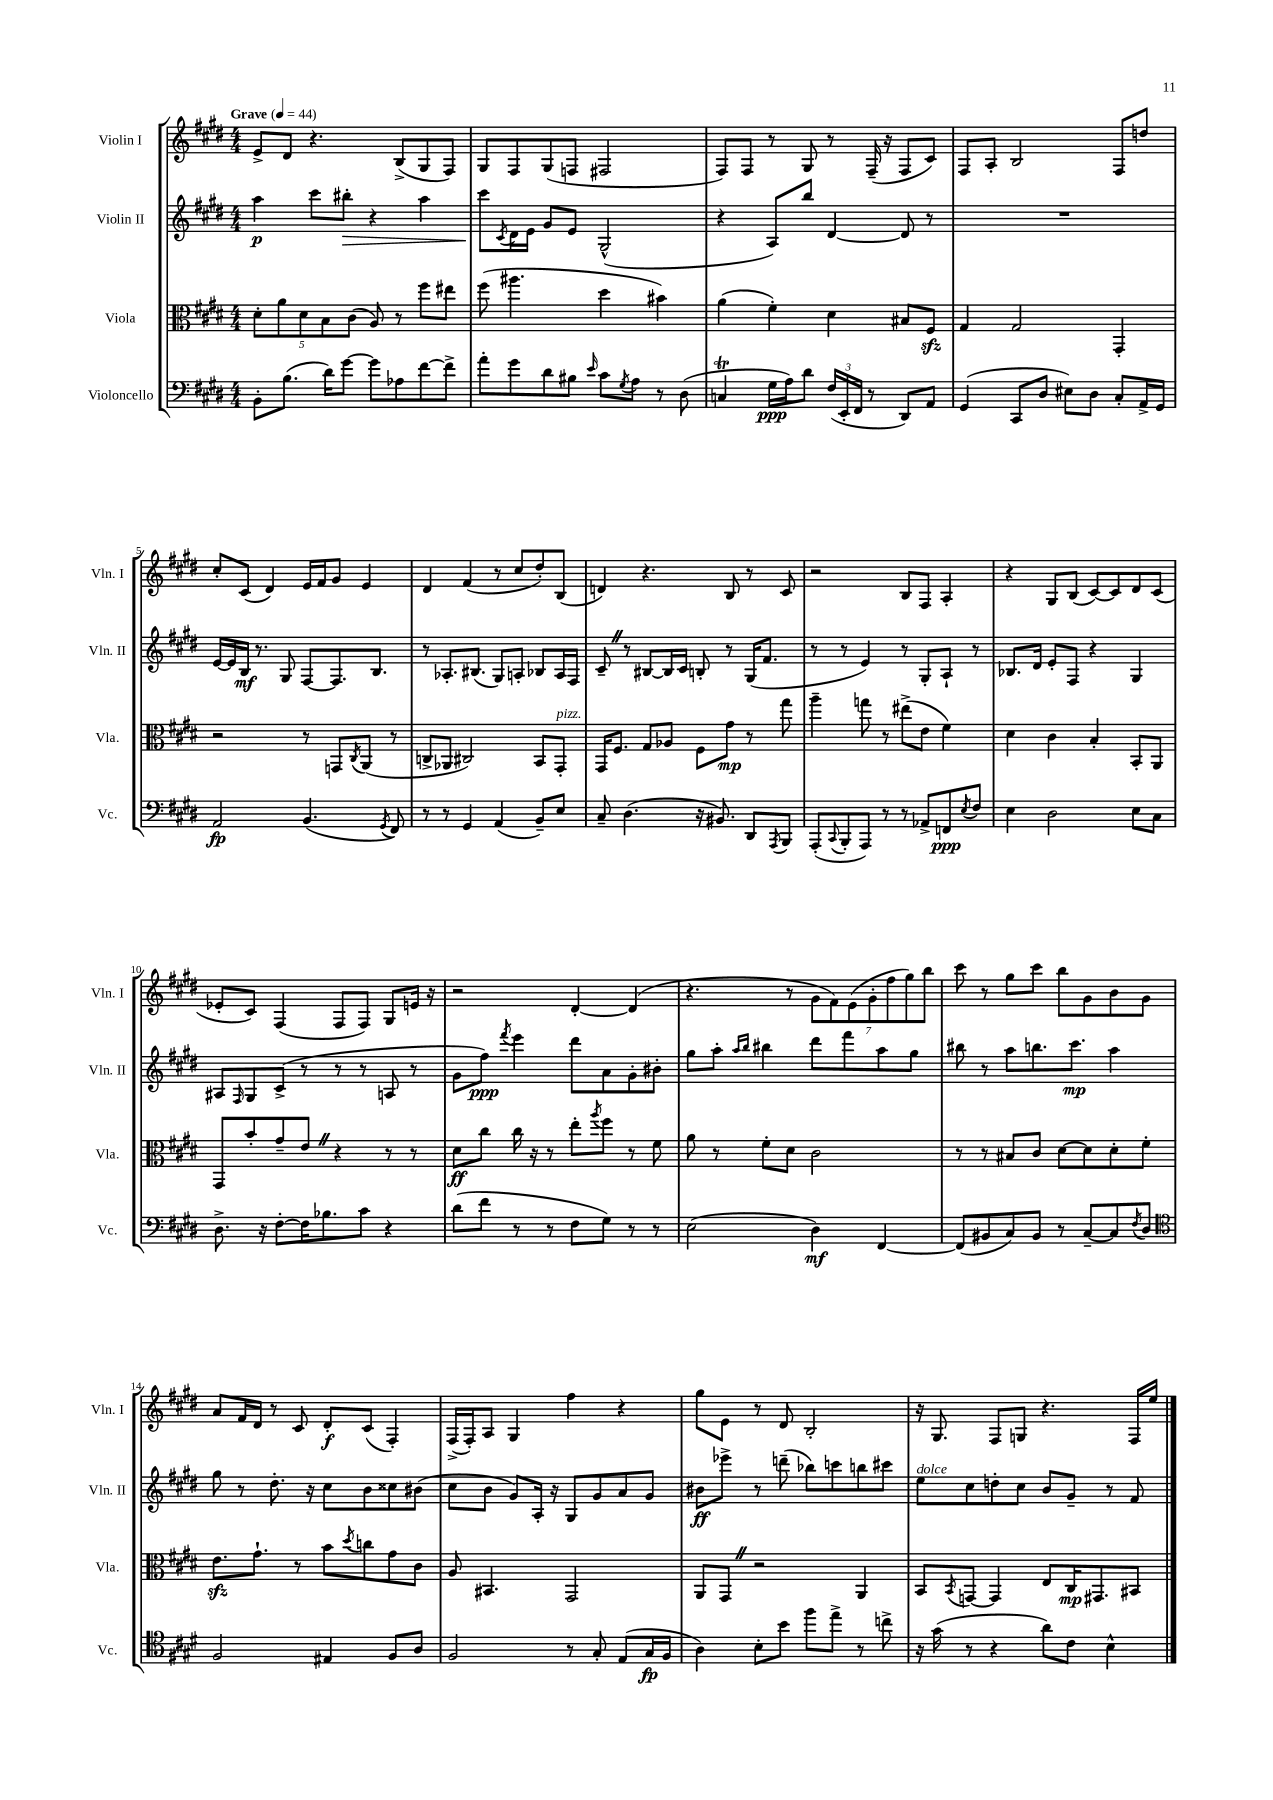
<<
\new StaffGroup <<
\new Staff = "s0" \with { instrumentName = "Violin I" shortInstrumentName = "Vln. I" } {
    \clef treble \key e \major \numericTimeSignature \time 4/4 \tempo "Grave" 4 = 44
    e'8-> dis'8 r4. b8->( gis8 fis8) |
    gis8 fis8 gis8( f8 fis2 |
    fis8) fis8 r8 gis8 r8 fis16--( r16 fis8 cis'8) |
    fis8 a8-. b2 fis8 d''8 |
    cis''8-. cis'8( dis'4) e'16 fis'16 gis'8 e'4 |
    dis'4 fis'4( r8 cis''8 dis''8-.) b8( |
    d'4) r4. b8 r8 cis'8 |
    r2 b8 fis8 a4-. |
    r4 gis8 b8( cis'8~) cis'8 dis'8 cis'8( |
    ees'8-. cis'8) fis4( fis8 fis8) gis8 e'16 r16 |
    r2 dis'4~-. dis'4( |
    r4. r8 \tuplet 7/4 { gis'8 fis'8) e'8( gis'8-. fis''8 gis''8) b''8 } |
    cis'''8 r8 gis''8 cis'''8 b''8 gis'8 b'8 gis'8 |
    a'8 fis'16 dis'16 r8 cis'8 dis'8-.\f cis'8( fis4-.) |
    fis16->( fis16-.) a8 gis4 fis''4 r4 |
    gis''8 e'8 r8 dis'8 b2-. |
    r16 gis8. fis8 g8 r4. fis16 e''16 \bar "|." |
}
\new Staff = "s1" \with { instrumentName = "Violin II" shortInstrumentName = "Vln. II" } {
    \clef treble \key e \major \numericTimeSignature \time 4/4
    a''4\p cis'''8 bis''8-.\> r4 a''4 |
    cis'''8\! \acciaccatura { cis'8 } dis'16 e'16 gis'8 e'8 gis2-^( |
    r4 a8) b''8 dis'4~ dis'8 r8 |
    R1 |
    e'16~ e'16 b16\mf r8. gis8 fis8~ fis8. b8. |
    r8 aes8.-. bis8.( gis8) a8-. bes8 a16 fis16 |
    cis'8-- \once \override BreathingSign.text = \markup { \musicglyph "scripts.caesura.straight" } \breathe r8 bis8~ bis16 cis'16 b8-. r8 gis16( fis'8. |
    r8 r8 e'4) r8 gis8-. a8-! r8 |
    bes8. dis'16 e'8-. fis8 r4 gis4 |
    ais8 \grace { fis16 } gis8 cis'8->( r8 r8 r8 a8 r8 |
    gis'8 fis''8\ppp) \acciaccatura { fis'''8 } e'''4 dis'''8 a'8 gis'8-. bis'8-. |
    gis''8 a''8-. \grace { a''16 b''16 } bis''4 dis'''8 fis'''8 a''8 gis''8 |
    bis''8 r8 a''8 b''8. cis'''8.\mp a''4 |
    gis''8 r8 dis''8.-. r16 cis''8 b'8 cisis''8 bis'8( |
    cis''8 b'8 gis'8) a16-. r16 gis8 gis'8 a'8 gis'8 |
    bis'8\ff ees'''8-> r8 d'''8--( bes''8) c'''8 b''8 cis'''8 |
    e''8^\markup { \italic "dolce" } cis''8 d''8-. cis''8 b'8 gis'8-- r8 fis'8 \bar "|." |
}
\new Staff = "s2" \with { instrumentName = "Viola" shortInstrumentName = "Vla." } {
    \clef alto \key e \major \numericTimeSignature \time 4/4
    \tuplet 5/4 { dis'8-. a'8 dis'8 b8 cis'8( } a8) r8 fis''8 eis''8 |
    fis''8( ais''4. dis''4 bis'4) |
    a'4( fis'4-.) dis'4 bis8 fis8\sfz |
    gis4 gis2 gis,4-. |
    r2 r8 g,8 \acciaccatura { cis8 } a,8( r8 |
    c8-> aes,8 cis2) b,8 gis,8-.^\markup { \italic "pizz." } |
    gis,16 fis8. gis8 aes8 fis8 gis'8\mp r8 gis''8 |
    a''4-- g''8 r8 eis''8->( e'8 fis'4) |
    dis'4 cis'4 b4-. b,8-. a,8 |
    gis,8 b'8-. gis'8-- e'8 \once \override BreathingSign.text = \markup { \musicglyph "scripts.caesura.straight" } \breathe r4 r8 r8 |
    dis'8\ff cis''8 cis''16 r16 r8 e''8-. \acciaccatura { a''8 } fis''8 r8 fis'8 |
    a'8 r8 fis'8-. dis'8 cis'2 |
    r8 r8 bis8 cis'8 dis'8~ dis'8 dis'8-. fis'8-. |
    e'8.\sfz gis'8.-! r8 b'8 \acciaccatura { dis''8 } c''8 gis'8 cis'8 |
    a8 bis,4. gis,2 |
    a,8 gis,8 \once \override BreathingSign.text = \markup { \musicglyph "scripts.caesura.straight" } \breathe r2 a,4 |
    b,8 \acciaccatura { b,8 } g,8~ g,4 e8 cis16\mp gis,8. bis,8 \bar "|." |
}
\new Staff = "s3" \with { instrumentName = "Violoncello" shortInstrumentName = "Vc." } {
    \clef bass \key e \major \numericTimeSignature \time 4/4
    b,8-. b8.( dis'16) gis'8~ gis'8 aes8 fis'8~ fis'8-> |
    a'8-. gis'8 dis'8 bis8 \grace { e'16 } cis'8 \acciaccatura { gis8 } a8 r8 dis8( |
    c4\trill gis16\ppp a16) dis'8 \tuplet 3/2 { fis16( e,16-. fis,16 } r8 dis,8) a,8 |
    gis,4( cis,8 dis8 eis8) dis8 cis8-. a,16-> gis,16 |
    a,2\fp b,4.( \acciaccatura { gis,8 } fis,8) |
    r8 r8 gis,4 a,4( b,8--) e8 |
    cis8-- dis4.( r16 bis,8.) dis,8 \acciaccatura { a,,8 } b,,8 |
    a,,8-.( \appoggiatura { cis,8 } b,,8-. a,,8) r8 r8 aes,8-> f,8\ppp \acciaccatura { e8 } fis8 |
    e4 dis2 e8 cis8 |
    dis8.-> r16 fis8~-. fis16 bes8. cis'8 r4 |
    dis'8( fis'8 r8 r8 fis8 gis8) r8 r8 |
    e2( dis4\mf) fis,4~ |
    fis,8( bis,8 cis8) bis,8 r8 cis8~-- cis8 \acciaccatura { fis8 } dis8 |
    \clef tenor fis2 eis4 fis8 a8 |
    fis2 r8 gis8-. e8( gis16\fp fis16 |
    a4) b8-. b'8 fis''8 e''8-> r8 c''8-> |
    r16 gis'16( r8 r4 a'8) cis'8 b4-^ \bar "|." |
}
>>
>>
